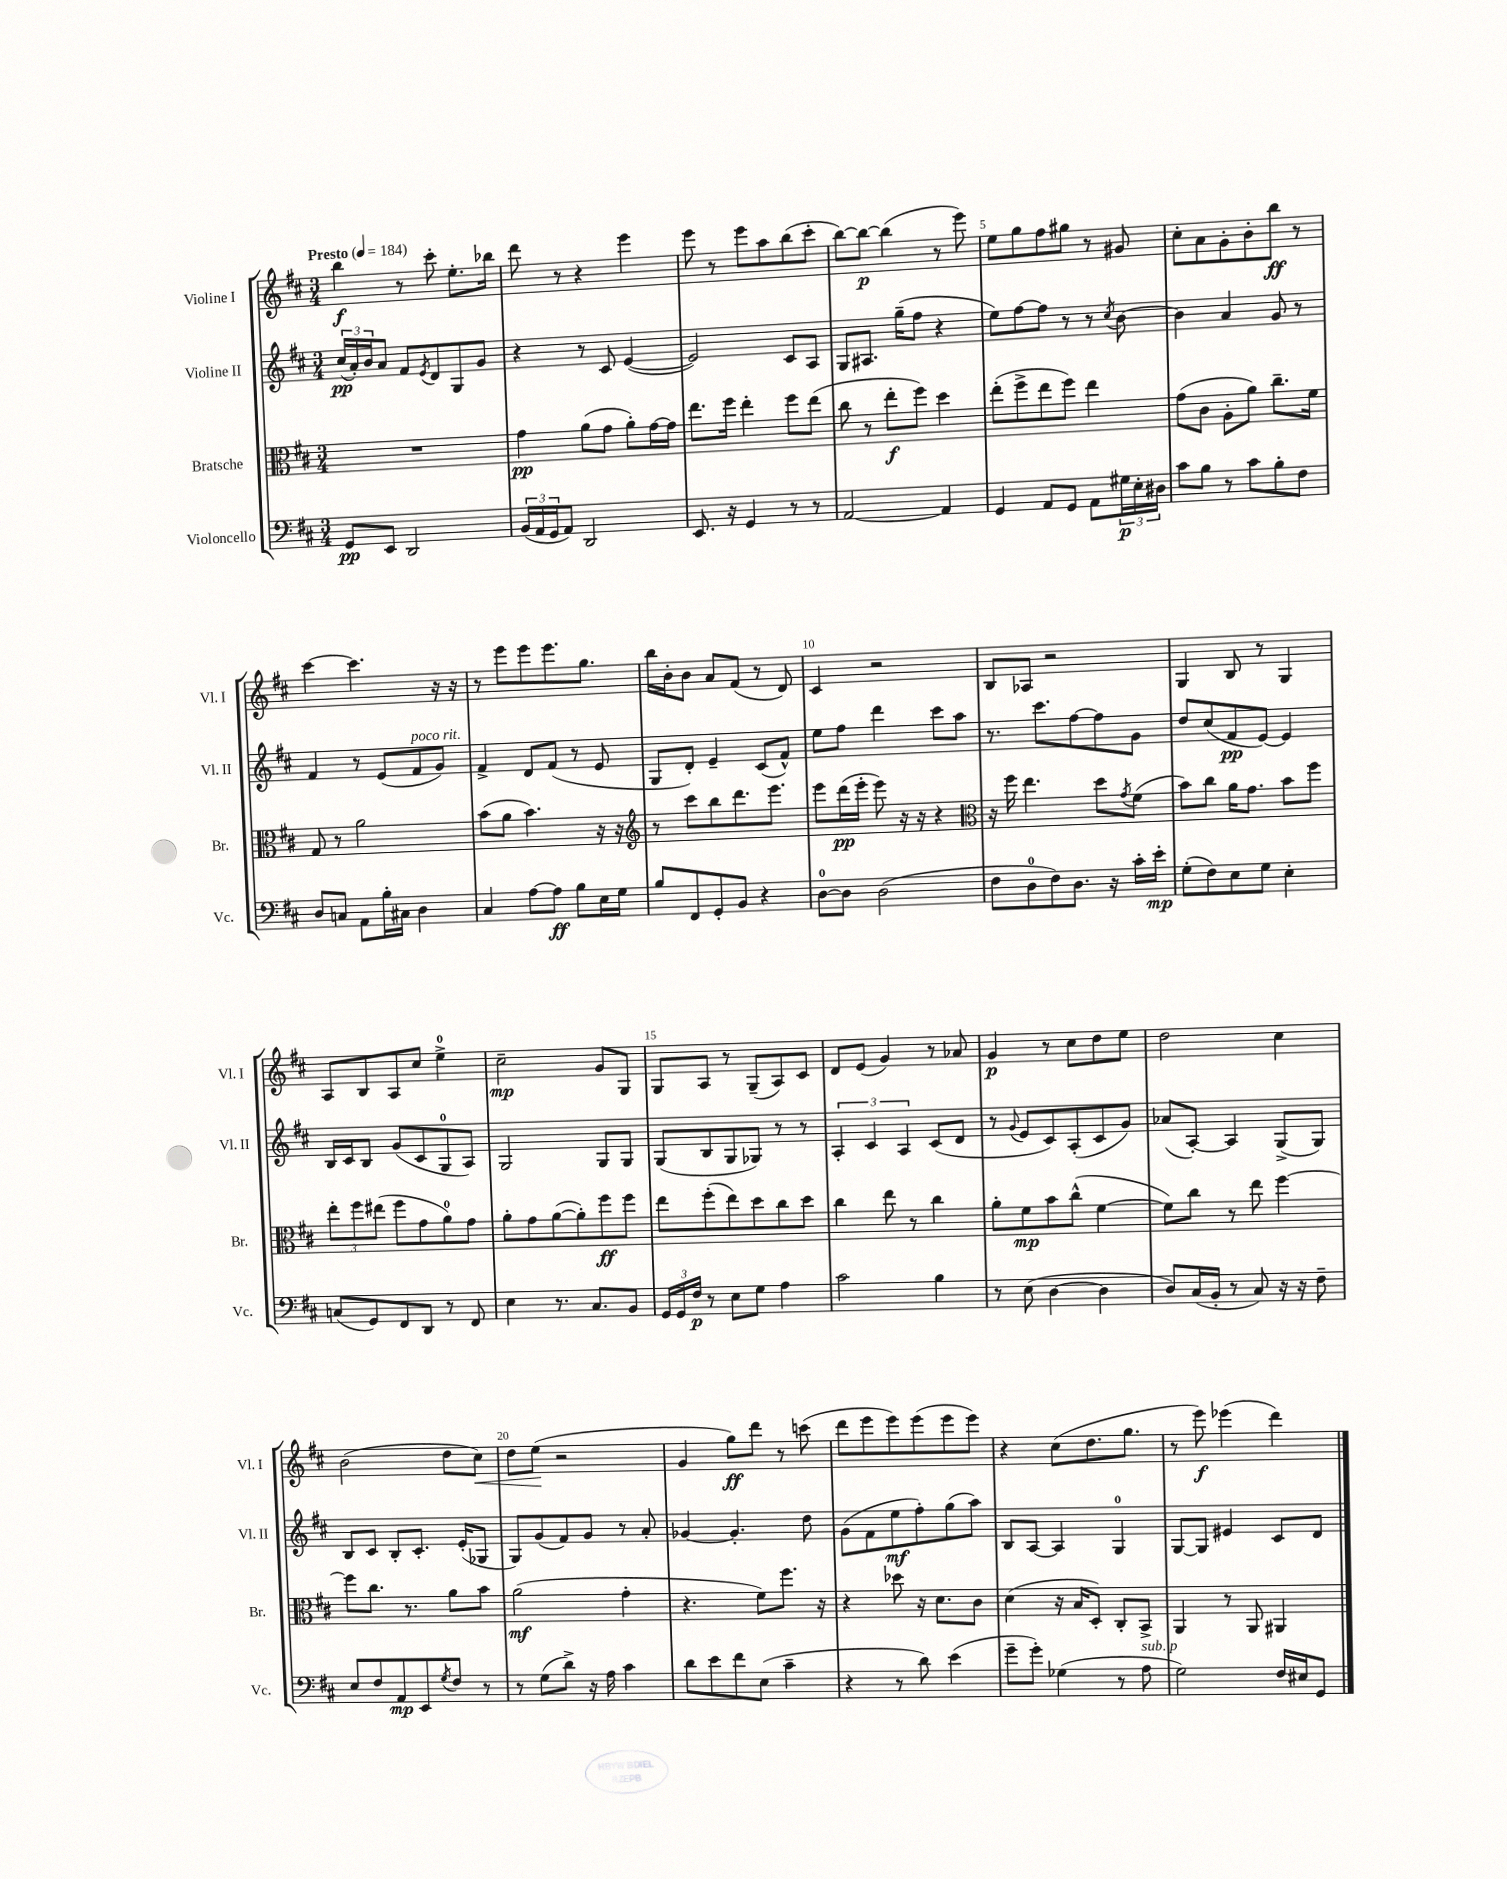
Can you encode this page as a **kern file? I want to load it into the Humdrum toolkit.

**kern	**dynam	**kern	**dynam	**kern	**dynam	**kern	**dynam
*part4	*part4	*part3	*part3	*part2	*part2	*part1	*part1
*staff4	*staff4	*staff3	*staff3	*staff2	*staff2	*staff1	*staff1
*I"Violoncello	*	*I"Bratsche	*	*I"Violine II	*	*I"Violine I	*
*I'Vc.	*	*I'Br.	*	*I'Vl. II	*	*I'Vl. I	*
*clefF4	*	*clefC3	*	*clefG2	*	*clefG2	*
*k[f#c#]	*	*k[f#c#]	*	*k[f#c#]	*	*k[f#c#]	*
*M3/4	*	*M3/4	*	*M3/4	*	*M3/4	*
*MM184	*	*MM184	*	*MM184	*	*MM184	*
=1	=1	=1	=1	=1	=1	=1	=1
!	!	!	!	!	!	!LO:TX:a:B:t=Presto	!
8GG/L	pp	2.r	.	(24cc#/LL	pp	4bb\	f
.	.	.	.	24a'/)	.	.	.
.	.	.	.	24b/J	.	.	.
8EE/J	.	.	.	8a/J	.	.	.
2DD/	.	.	.	8f#/L	.	8r	.
.	.	.	.	8qe/	.	.	.
.	.	.	.	8d/	.	8ccc#'\	.
.	.	.	.	8G/	.	8.ee'\L	.
.	.	.	.	8g/J	.	.	.
.	.	.	.	.	.	16bb-X\Jk	.
=2	=2	=2	=2	=2	=2	=2	=2
(24BB/LL	.	4g\	pp	4r	.	8ddd\	.
24AA/	.	.	.	.	.	.	.
24GG/J	.	.	.	.	.	.	.
8AA/J)	.	.	.	.	.	8r	.
2DD/	.	(8a\L	.	8r	.	4r	.
.	.	8g\J	.	8c#/	.	.	.
.	.	8a'\L)	.	([4e/	.	4eee\	.
.	.	[16g\L	.	.	.	.	.
.	.	16g\JJ]	.	.	.	.	.
=3	=3	=3	=3	=3	=3	=3	=3
8.EE/	.	8.ee\L	.	2e/])	.	8eee\	.
.	.	.	.	.	.	8r	.
16r	.	16ff#\Jk	.	.	.	.	.
4GG/	.	4ee'\	.	.	.	8eee\L	.
.	.	.	.	.	.	8aa\	.
8r	.	8ff#\L	.	8c#/L	.	(8bb\	.
8r	.	(8ee\J	.	8A/J	.	8ccc#'\J	.
=4	=4	=4	=4	=4	=4	=4	=4
[2AA/	.	8cc#\	.	8G/L	.	[8bb\L)	.
.	.	8r	.	8.A#X/J	.	8bb\J_	p
.	.	8ee'\L	f	.	.	(4bb\]	.
.	.	.	.	(16gg~\KL	.	.	.
.	.	8ff#\J)	.	8ff#\J	.	.	.
4AA/]	.	4dd\	.	4r	.	8r	.
.	.	.	.	.	.	8eee\)	.
=5	=5	=5	=5	=5	=5	=5	=5
4GG/	.	(8ee'\L	.	8ee\L)	.	8ee\L	.
.	.	8ff#^\	.	[8ff#\	.	8gg\	.
8AA/L	.	8ee\	.	8ff#\J]	.	8ff#\	.
8GG/J	.	8ff#\J)	.	8r	.	8gg#X\J	.
8AA\L	.	4ee\	.	8r	.	8r	.
.	.	.	.	8qcc#/	.	.	.
24G#X\L	p	.	.	[8b\	.	8g#X/	.
24E'\	.	.	.	.	.	.	.
24D#X\JJ	.	.	.	.	.	.	.
=6	=6	=6	=6	=6	=6	=6	=6
8c#\L	.	(8g\L	.	4b\]	.	8cc#'\L	.
8B\J	.	8c#\J	.	.	.	8a\	.
8r	.	8A'\L	.	4a/	.	8g'\	.
8c#\L	.	8a\J)	.	.	.	8b'\	.
8B'\	.	8.cc#~\L	.	8g/	.	8bb\J	ff
8F#\J	.	.	.	8r	.	8r	.
.	.	16f#\Jk	.	.	.	.	.
!!LO:LB:g=z
=7	=7	=7	=7	=7	=7	=7	=7
8D/L	.	8G/	.	4f#/	.	[4ccc#\	.
8Cn/J	.	8r	.	.	.	.	.
8AA\L	.	2a\	.	8r	.	4.ccc#\]	.
16B'\L	.	.	.	(8e/L	.	.	.
16C#X\JJ	.	.	.	.	.	.	.
!	!	!	!	!LO:TX:a:i:t=poco rit.	!	!	!
4D\	.	.	.	8f#/	.	.	.
.	.	.	.	8g/J)	.	16r	.
.	.	.	.	.	.	16r	.
=8	=8	=8	=8	=8	=8	=8	=8
4C#/	.	(8b\L	.	4f#^/	.	8r	.
.	.	8a\J	.	.	.	8eee\L	.
[8A\L	.	4.b\)	.	8d/L	.	8eee\	.
8A\J]	ff	.	.	(8f#/J	.	8.eee\	.
8B\L	.	.	.	8r	.	.	.
.	.	.	.	.	.	8.gg\J	.
16E\L	.	16r	.	8e/	.	.	.
16G\JJ	.	16r	.	.	.	.	.
=9	=9	=9	=9	=9	=9	=9	=9
*	*	*clefG2	*	*	*	*	*
8B/L	.	8r	.	8G/L	.	16bb\LL	.
.	.	.	.	.	.	16b'\J	.
8FF#/	.	8ccc#\L	.	8d'/J)	.	8b\J	.
8GG'/	.	8bb\	.	4e~/	.	8a/L	.
8BB/J	.	8.ddd\	.	.	.	(8f#/J	.
4r	.	.	.	(8c#/L	.	8r	.
.	.	8.eee\J	.	.	.	.	.
.	.	.	.	8f#^^/J)	.	8d/)	.
=10	=10	=10	=10	=10	=10	=10	=10
[8D\L	.	8eee\L	.	8ee\L	.	4c#/	.
8D\J]	.	(16ddd\L	pp	8ff#\J	.	.	.
.	.	16eee'\JJ	.	.	.	.	.
(2D\	.	8eee\)	.	4ddd\	.	2r	.
.	.	16r	.	.	.	.	.
.	.	16r	.	.	.	.	.
.	.	4r	.	8ccc#\L	.	.	.
.	.	.	.	8aa\J	.	.	.
=11	=11	=11	=11	=11	=11	=11	=11
*	*	*clefC3	*	*	*	*	*
8F#\L	.	16r	.	8.r	.	8B/L	.
.	.	16ff#\	.	.	.	.	.
8D\	.	4.ee\	.	.	.	8A-X/J	.
.	.	.	.	8.ccc#\L	.	.	.
8F#\)	.	.	.	.	.	2r	.
8.D\J	.	.	.	[8ff#\	.	.	.
.	.	8dd\L	.	8ff#\]	.	.	.
16r	.	.	.	.	.	.	.
.	.	8qg/	.	.	.	.	.
16c#'\LL	.	(8f#\J	.	8g\J	.	.	.
16e'\JJ	mp	.	.	.	.	.	.
=12	=12	=12	=12	=12	=12	=12	=12
(8G'\L	.	8b\L)	.	8dd/L	.	4G/	.
8F#\)	.	8cc#\J	.	(8cc#/	.	.	.
8E\	.	16a\KL	.	8f#/	pp	8B/	.
.	.	8.g\J	.	.	.	.	.
8G\J	.	.	.	[8e/J)	.	8r	.
4E'\	.	8b\L	.	4e/]	.	4G/	.
.	.	8ff#\J	.	.	.	.	.
!!LO:LB:g=z
=13	=13	=13	=13	=13	=13	=13	=13
(8Cn/L	.	12ee'\L	.	16B/LL	.	8A/L	.
.	.	.	.	16c#/J	.	.	.
.	.	12ff#\	.	.	.	.	.
8GG/)	.	.	.	8B/J	.	8B/	.
.	.	(12ee#X\J	.	.	.	.	.
8FF#/	.	8ff#\L	.	(8g/L	.	8A/	.
8DD/J	.	8g\	.	8c#/	.	8cc#/J	.
8r	.	8a\)	.	8G/	.	4ee^\	.
8FF#/	.	8g\J	.	8A/J)	.	.	.
=14	=14	=14	=14	=14	=14	=14	=14
4E\	.	8a'\L	.	2G/	.	2cc#~\	mp
.	.	8g\	.	.	.	.	.
8.r	.	([8a\	.	.	.	.	.
.	.	8a'\])	.	.	.	.	.
8.C#/L	.	.	.	.	.	.	.
.	.	8ff#\	ff	8G/L	.	8g/L	.
8BB/J	.	8ff#\J	.	8G/J	.	8G/J	.
=15	=15	=15	=15	=15	=15	=15	=15
24GG/LL	.	8ee\L	.	(8G/L	.	8G/L	.
24GG/	.	.	.	.	.	.	.
24F#/JJ	p	.	.	.	.	.	.
8r	.	(8ff#'\	.	8B/	.	8A/J	.
8E\L	.	8ee\)	.	8G/	.	8r	.
8G\J	.	8dd\	.	8G-X/J)	.	(8G~/L	.
4A\	.	8cc#\	.	8r	.	8A/)	.
.	.	8dd\J	.	8r	.	8c#/J	.
=16	=16	=16	=16	=16	=16	=16	=16
2c#\	.	4cc#\	.	6A'/	.	8d/L	.
.	.	.	.	.	.	(8e/J	.
.	.	.	.	6c#/	.	.	.
.	.	8ee\	.	.	.	4g/)	.
.	.	.	.	6A/	.	.	.
.	.	8r	.	.	.	.	.
4B\	.	4cc#\	.	(8c#/L	.	8r	.
.	.	.	.	8d/J	.	8a-X/	.
=17	=17	=17	=17	=17	=17	=17	=17
8r	.	8a'\L	.	8r	.	4g/	p
.	.	.	.	8qqg/	.	.	.
(8E\	.	8f#\	mp	8e/L	.	.	.
[4D\	.	8b\	.	8c#/)	.	8r	.
.	.	(8cc#^^\J	.	(8A'/	.	8cc#\L	.
4D\]	.	[4f#\	.	8c#/	.	8dd\	.
.	.	.	.	8g/J)	.	8ee\J	.
=18	=18	=18	=18	=18	=18	=18	=18
8D/L)	.	8f#\L])	.	(8a-X/L	.	2dd\	.
(16C#/L	.	8cc#\J	.	[8A'/J)	.	.	.
16BB'/JJ	.	.	.	.	.	.	.
8r	.	8r	.	4A/]	.	.	.
8C#/)	.	8ee\	.	.	.	.	.
16r	.	[4ff#\	.	(8G^/L	.	4cc#\	.
16r	.	.	.	.	.	.	.
8F#~\	.	.	.	8G/J)	.	.	.
!!LO:LB:g=z
=19	=19	=19	=19	=19	=19	=19	=19
8E/L	.	8ff#\L]	.	8B/L	.	(2b\	.
8F#/	.	8.cc#\J	.	8c#/J	.	.	.
8AA/	mp	.	.	8B'/L	.	.	.
.	.	8.r	.	.	.	.	.
8EE/	.	.	.	8.c#'/J	.	.	.
8qG/	.	.	.	.	.	.	.
8F#/J	.	8a\L	.	.	.	8dd\L	.
.	.	.	.	(16e'/KL	.	.	.
!	!	!	!	!	!	!	!LO:HP:b
8r	.	8b\J	.	8G-X/J	.	8cc#\J)	<
=20	=20	=20	=20	=20	=20	=20	=20
8r	.	(2a\	mf	8G/L)	.	8dd\L	.
(8G\L	.	.	.	(8g/	.	(8ee\J	.
8d^\J)	.	.	.	8f#/)	.	2r	[
16r	.	.	.	8g/J	.	.	.
16A\	.	.	.	.	.	.	.
4c#\	.	4g'\	.	8r	.	.	.
.	.	.	.	8a'/	.	.	.
=21	=21	=21	=21	=21	=21	=21	=21
8d\L	.	4.r	.	[4g-X/	.	4g/	.
8e\	.	.	.	.	.	.	.
8f#\	.	.	.	4.g-'/]	.	8gg\L)	ff
(8E\J	.	8f#\L)	.	.	.	8ddd\J	.
4c#~\	.	8.ff#\J	.	.	.	8r	.
.	.	.	.	8dd\	.	(8cccn\	.
.	.	16r	.	.	.	.	.
=22	=22	=22	=22	=22	=22	=22	=22
4r	.	4r	.	(8g\L	.	8ddd\L	.
.	.	.	.	8f#\	.	8eee\	.
8r	.	8dd-X\	.	8ee\	mf	8eee\)	.
8d\)	.	16r	.	8ff#'\)	.	(8eee\	.
.	.	8.d\L	.	.	.	.	.
(4e\	.	.	.	(8gg\	.	8eee\	.
.	.	8c#\J	.	8aa\J)	.	8eee\J)	.
=23	=23	=23	=23	=23	=23	=23	=23
8g~\L	.	(4d\	.	8B/L	.	4r	.
8g'\J)	.	.	.	[8A/J	.	.	.
(4G-X\	.	16r	.	4A/]	.	(8cc#\L	.
.	.	16B/KL	.	.	.	.	.
.	.	8D'/J)	.	.	.	8.dd\	.
8r	.	8C#'/L	.	4G/	.	.	.
.	.	.	.	.	.	8.gg\J	.
!LO:TX:a:i:t=sub. p	!	!	!	!	!	!	!
8A\	.	8BB^/J	.	.	.	.	.
=24	=24	=24	=24	=24	=24	=24	=24
2G\)	.	4AA/	.	[8G/L	.	8r	.
.	.	.	.	8G/J]	.	8eee\)	f
.	.	8r	.	4e#X/	.	(4eee-X\	.
.	.	8AA/	.	.	.	.	.
16F#/LL	.	4AA#X/	.	8c#/L	.	4ddd\)	.
16E#X/J	.	.	.	.	.	.	.
8GG/J	.	.	.	8d/J	.	.	.
==	==	==	==	==	==	==	==
*-	*-	*-	*-	*-	*-	*-	*-
